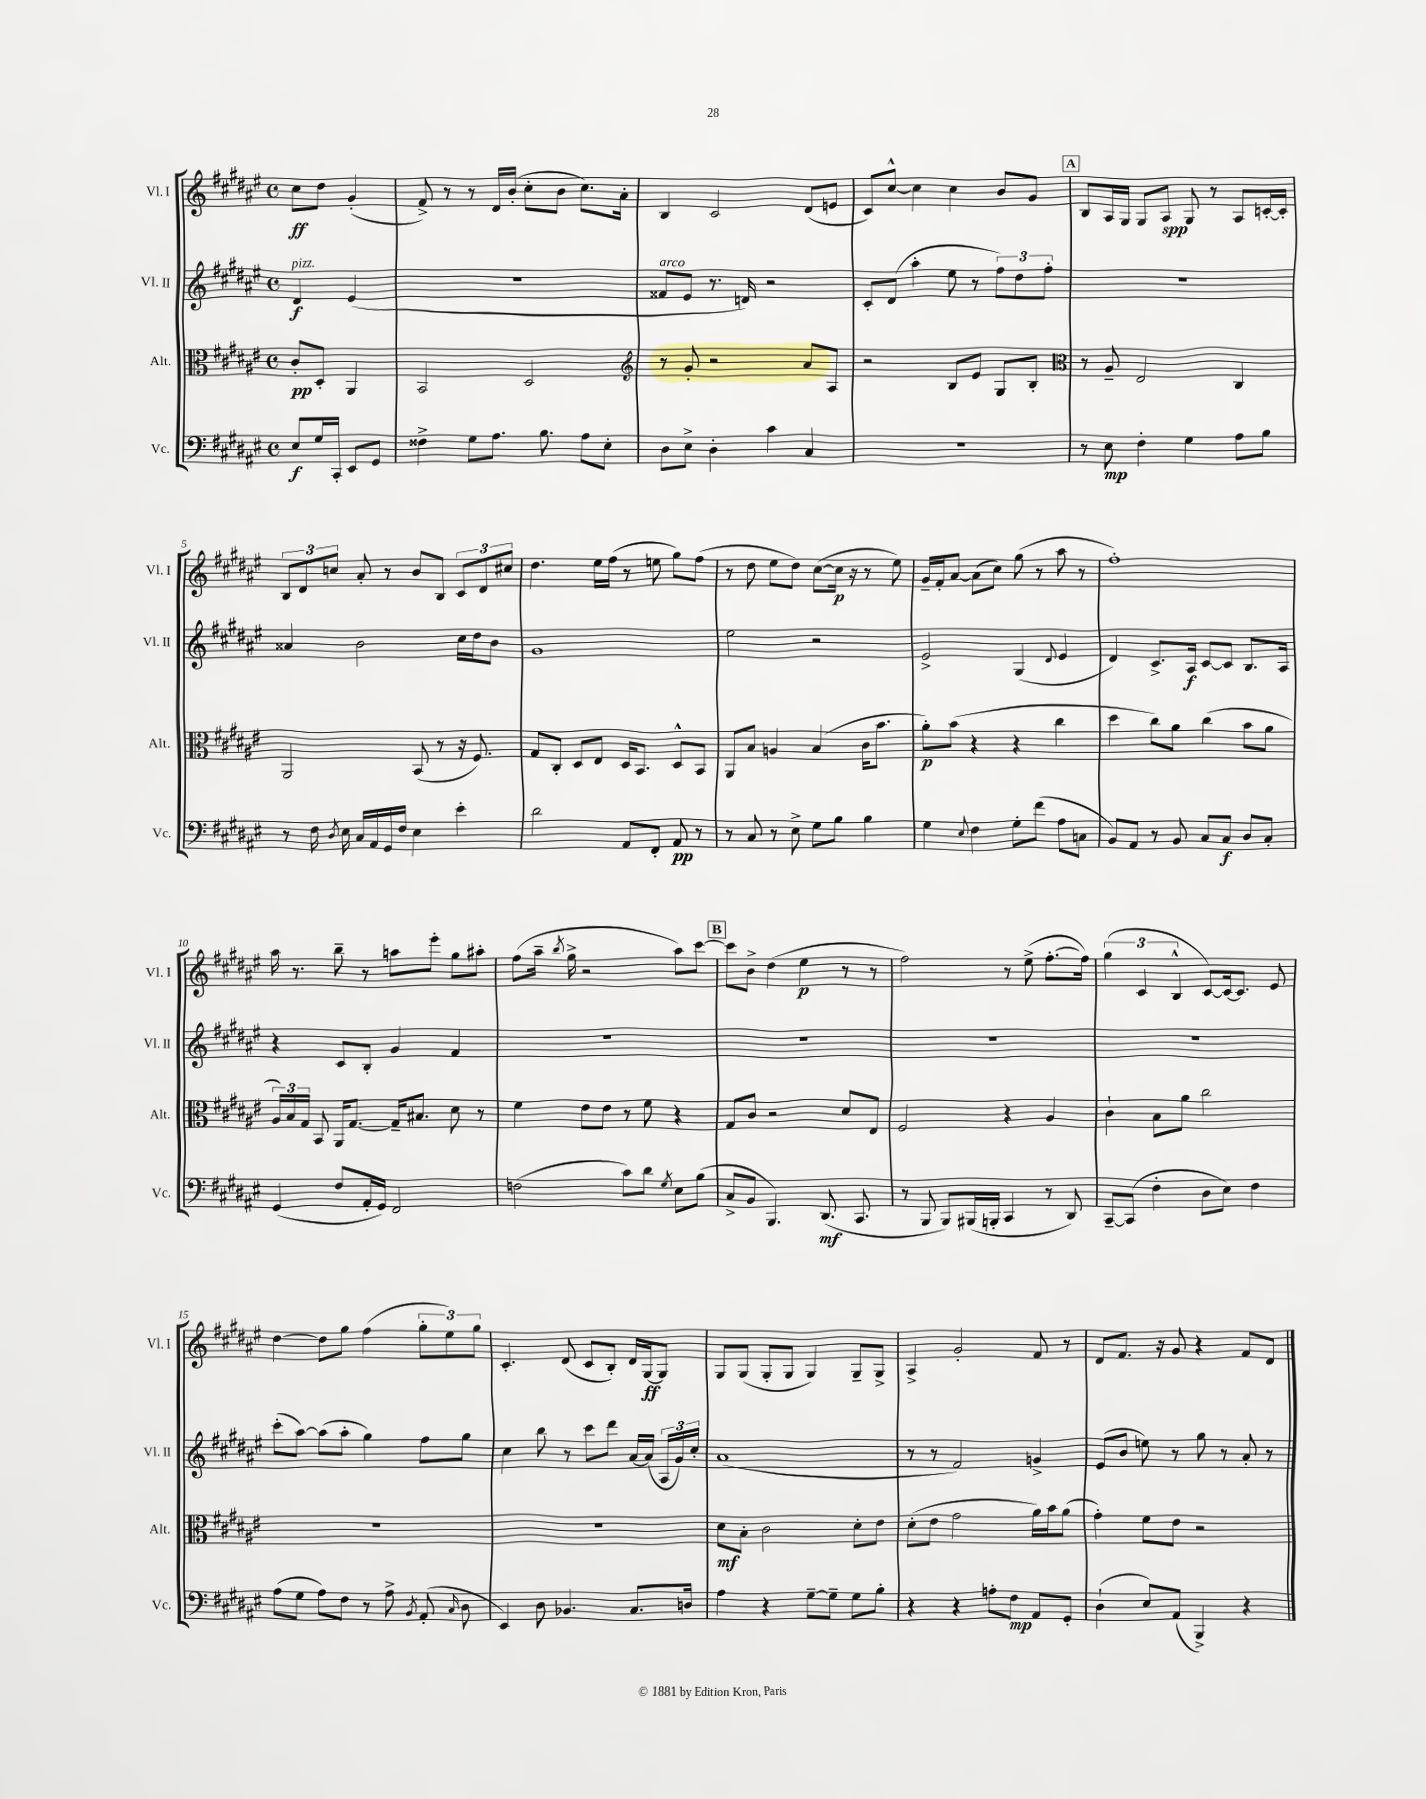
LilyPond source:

<<
\new StaffGroup <<
\new Staff = "s0" \with { instrumentName = "Vl. I" shortInstrumentName = "Vl. I" } {
    \clef treble \key fis \major \defaultTimeSignature \time 4/4 \partial 2
    \autoBeamOff cis''8[\ff dis''8] gis'4-.( |
    fis'8->) r8 r8 dis'16[ b'16]-.( cis''8[-. b'8] cis''8.[) ais'16]-. |
    b4 cis'2 dis'8[( e'8] |
    cis'8[) cis''8]~-^ cis''4 cis''4 b'8[ gis'8] |
    \mark \markup { \box "A" } b8[ ais16 gis16] gis8[ ais8]\spp gis8 r8 ais8[ c'16~-. c'16]-. |
    \tuplet 3/2 { b8[ dis'8 c''8] } ais'8-. r8 b'8[ b8] \tuplet 3/2 { cis'8[ dis'8 cis''8] } |
    dis''4. eis''16[ fis''16]( r8 e''8 gis''8[) fis''8]( |
    r8 dis''8 eis''8[ dis''8]) cis''8[~( cis''16]\p r16 r8 eis''8) |
    gis'16[-- fis'16-. ais'8]~ ais'8[( cis''8]) gis''8( r8 ais''8 r8 |
    fis''1-.) |
    ais''16 r8. b''8-- r8 a''8[ eis'''8]-. gis''8[ ais''8]-. |
    fis''8[( ais''16]-- \acciaccatura { b''8 } gis''16-> r2 ais''8[) cis'''8]~ |
    \mark \markup { \box "B" } cis'''8[ b'8]-> dis''4( eis''4\p r8 r8 |
    fis''2) r8 eis''8->( fis''8.[~-. fis''16]) |
    \tuplet 3/2 { gis''4( cis'4 b4-^ } cis'8[~) cis'16~ cis'8.] eis'8 |
    dis''4~ dis''8[ gis''8] fis''4( \tuplet 3/2 { gis''8[-. eis''8) gis''8] } |
    cis'4.-. dis'8( cis'8[ b8]-.) dis'16[ gis16~\ff gis8] |
    gis8[ gis8]( gis8[-. gis8] gis4) gis8[-- gis8]-> |
    ais4-> gis'2-. fis'8 r8 |
    dis'8[ fis'8.] r16 gis'8 r4 fis'8[ dis'8] \bar "|." |
}
\new Staff = "s1" \with { instrumentName = "Vl. II" shortInstrumentName = "Vl. II" } {
    \clef treble \key fis \major \defaultTimeSignature \time 4/4 \partial 2
    \autoBeamOff dis'4\f^\markup { \italic "pizz." } eis'4( |
    R1 |
    fisis'8[^\markup { \italic "arco" } eis'8] r8. d'16) r2 |
    cis'8[-. dis'8]( ais''4-. eis''8 r8 \tuplet 3/2 { fis''8[) dis''8 fis''8]-. } |
    \mark \markup { \box "A" } R1 |
    aisis'4 b'2 cis''16[ dis''16 b'8] |
    gis'1 |
    eis''2 r2 |
    eis'2-> gis4( \appoggiatura { dis'8 } eis'4 |
    dis'4) cis'8.[-> ais16]\f cis'8[~ cis'8] b8.[ ais16] |
    r4 cis'8[ b8]-. gis'4 fis'4 |
    R1 |
    \mark \markup { \box "B" } R1 |
    R1 |
    R1 |
    cis'''8[-.( ais''8]~) ais''8[( ais''8]-. gis''4) fis''8[ gis''8] |
    cis''4 b''8 r8 cis'''8[ dis'''8] ais'16[~ ais'16]( \tuplet 3/2 { ais16[ gis'16) cis''16]-. } |
    ais'1( |
    r8 r8 fis'2) g'4-> |
    eis'8[( b'8] e''8) r8 gis''8 r8 ais'8-. r8 \bar "|." |
}
\new Staff = "s2" \with { instrumentName = "Alt." shortInstrumentName = "Alt." } {
    \clef alto \key fis \major \defaultTimeSignature \time 4/4 \partial 2
    \autoBeamOff cis'8[-.\pp dis8]-. ais,4 |
    b,2 dis2 |
    \clef treble r8 gis'8-. r2 ais'8[ ais8] |
    r2 b8[ eis'8] gis8[ b8]-. |
    \mark \markup { \box "A" } \clef alto r8 ais8-- eis2 cis4 |
    ais,2 b,8( r8 r16 fis8.) |
    gis8[ cis8]-. dis8[ eis8] dis16[ b,8.] dis8[-^ b,8] |
    ais,8[ b8] a4 b4( cis'16[ b'8.] |
    ais'8[-.\p) b'8]( r4 r4 cis''4 |
    dis''4 cis''8[) ais'8] cis''4( b'8[ ais'8] |
    \tuplet 3/2 { ais16[) b16 gis16] } b,8 ais,16[ gis8.]~ gis16[-- bis8.] dis'8 r8 |
    fis'4 eis'8[ eis'8] r8 fis'8 r4 |
    \mark \markup { \box "B" } gis8[ cis'8] r2 dis'8[ eis8] |
    fis2 r4 ais4 |
    cis'4-! b8[ ais'8] cis''2 |
    R1 |
    R1 |
    dis'8[\mf b8]-. cis'2 dis'8[-. eis'8] |
    dis'8[-.( eis'8] gis'2 ais'16[) b'16 ais'8]( |
    gis'4-.) fis'8[ eis'8] r2 \bar "|." |
}
\new Staff = "s3" \with { instrumentName = "Vc." shortInstrumentName = "Vc." } {
    \clef bass \key fis \major \defaultTimeSignature \time 4/4 \partial 2
    \autoBeamOff eis8[\f gis16 cis,16]-. eis,8[ gis,8] |
    fisis4-> gis8[ ais8.] b8. ais8[ eis8]-. |
    dis8[ eis8]-> dis4-. cis'4 cis4 |
    R1 |
    \mark \markup { \box "A" } r8 eis8\mp fis4-. gis4 ais8[ b8] |
    r8 fis16 \acciaccatura { dis8 } eis16 cis16[ ais,16 gis,16 fis16] eis4 eis'4-. |
    dis'2 ais,8[ fis,8]-. ais,8\pp r8 |
    r8 cis8 r8 eis8-> gis8[ b8] b4 |
    gis4 \appoggiatura { eis8 } fis4 gis8[-. fis'8]( ais8[ c8] |
    b,8[) ais,8] r8 b,8 cis8[ cis8]\f dis8[ cis8]-. |
    gis,4( fis8[ ais,16-. gis,16]) fis,2 |
    f2( cis'8[) dis'8] \acciaccatura { gis8 } eis8[ b8]( |
    \mark \markup { \box "B" } cis8[-> b,8] b,,4.) dis,8.\mf( cis,8. |
    r8 b,,8 b,,8[) bis,,16( b,,16]-. cis,4 r8 dis,8) |
    cis,8[~-- cis,8]( fis4-. dis8[ eis8]) fis4 |
    ais8[( gis8] ais8[) fis8] r8 ais8-> \acciaccatura { b,8 } ais,8-.( \grace { cis16 } dis8 |
    eis,4) dis8 bes,4. cis8.[ d16] |
    ais4 r4 gis8[~-- gis8]-- gis8[ b8]-. |
    r4 r4 a8[-. fis8]\mp ais,8[ gis,8]-. |
    dis4-!( eis8[) ais,8]( b,,4->) r4 \bar "|." |
}
>>
>>
